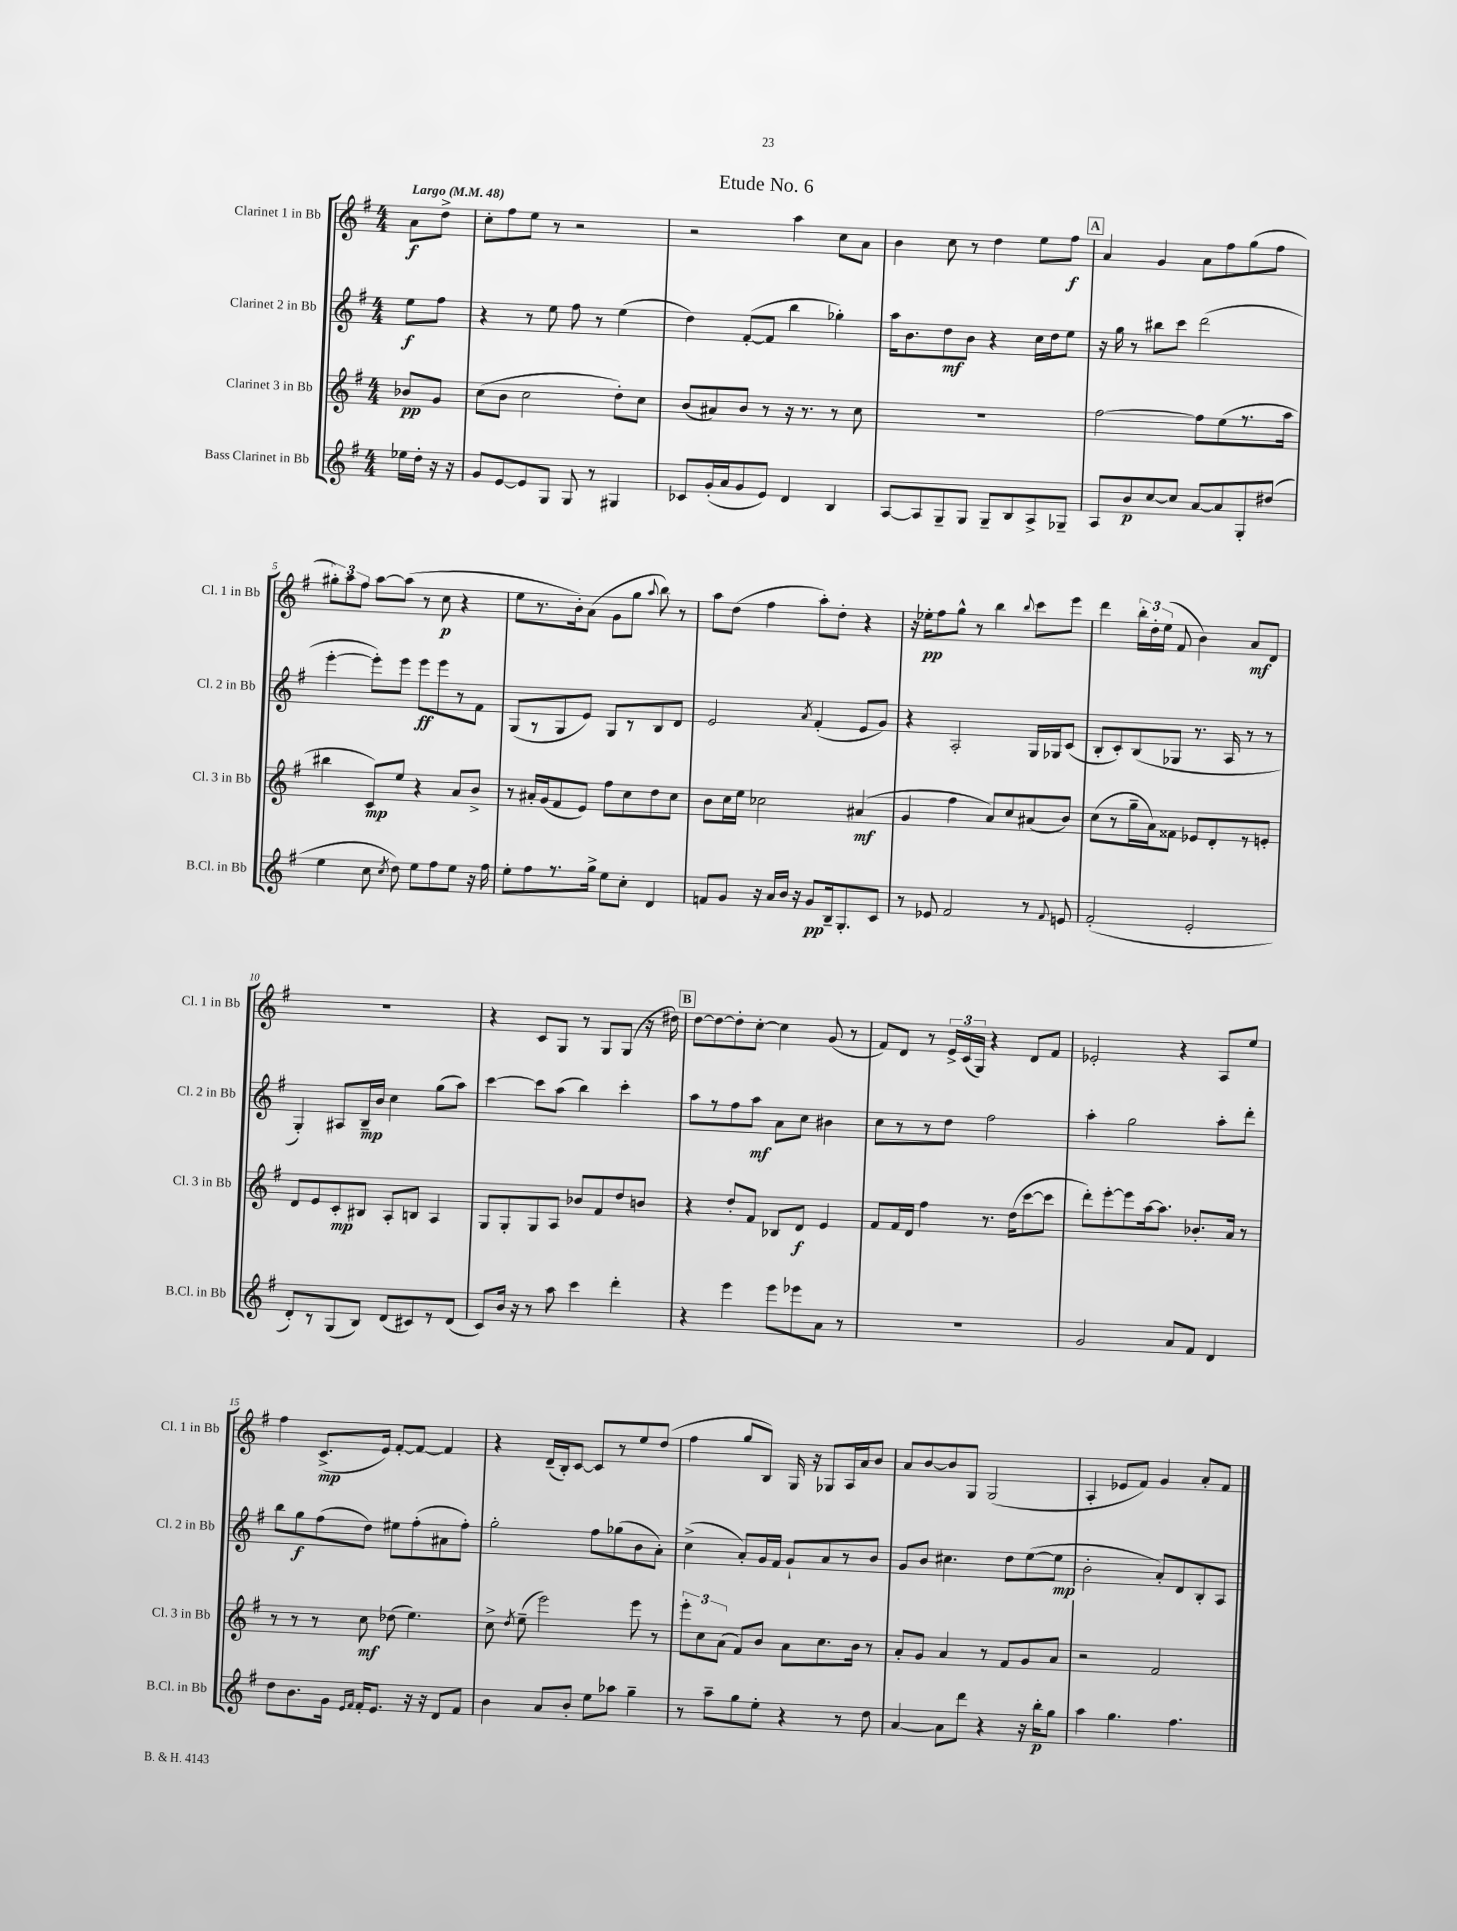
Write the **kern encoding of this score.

**kern	**dynam	**kern	**dynam	**kern	**dynam	**kern	**dynam
*part4	*part4	*part3	*part3	*part2	*part2	*part1	*part1
*staff4	*staff4	*staff3	*staff3	*staff2	*staff2	*staff1	*staff1
*I"Bass Clarinet in Bb	*	*I"Clarinet 3 in Bb	*	*I"Clarinet 2 in Bb	*	*I"Clarinet 1 in Bb	*
*I'B.Cl. in Bb	*	*I'Cl. 3 in Bb	*	*I'Cl. 2 in Bb	*	*I'Cl. 1 in Bb	*
*clefG2	*	*clefG2	*	*clefG2	*	*clefG2	*
*k[f#]	*	*k[f#]	*	*k[f#]	*	*k[f#]	*
*M4/4	*	*M4/4	*	*M4/4	*	*M4/4	*
*MM48	*	*MM48	*	*MM48	*	*MM48	*
=	=	=	=	=	=	=	=
!	!	!	!	!	!	!LO:TX:a:B:t=Largo	!
16ee-X\LL	.	8b-X/L	pp	8ee\L	f	8a\L	f
16dd'\JJ	.	.	.	.	.	.	.
16r	.	8g/J	.	8ff#\J	.	8dd^\J	.
16r	.	.	.	.	.	.	.
=1	=1	=1	=1	=1	=1	=1	=1
8g/L	.	(8cc\L	.	4r	.	8cc'\L	.
[8e/	.	8b\J	.	.	.	8ff#\	.
8e/]	.	2cc\	.	8r	.	8ee\J	.
8G/J	.	.	.	8ee\	.	8r	.
8G/	.	.	.	8ff#\	.	2r	.
8r	.	.	.	8r	.	.	.
4G#X/	.	8dd'\L)	.	(4ee\	.	.	.
.	.	8cc\J	.	.	.	.	.
=2	=2	=2	=2	=2	=2	=2	=2
8c-X/L	.	(8b/L	.	4dd\)	.	2r	.
(16g'/L	.	8a#X/)	.	.	.	.	.
16a/J	.	.	.	.	.	.	.
8g/	.	8b/J	.	([8f#'/L	.	.	.
8e/J)	.	8r	.	8f#/J]	.	.	.
4d/	.	16r	.	4bb\	.	4aa\	.
.	.	8.r	.	.	.	.	.
4B/	.	8r	.	4gg-X'\)	.	8cc\L	.
.	.	8cc\	.	.	.	8a\J	.
=3	=3	=3	=3	=3	=3	=3	=3
[8A/L	.	1r	.	16aa\KL	.	4b\	.
.	.	.	.	8.b\	.	.	.
8A/]	.	.	.	.	.	.	.
8G~/	.	.	.	8dd\	mf	8cc\	.
8G/J	.	.	.	8b\J	.	8r	.
8G~/L	.	.	.	4r	.	4dd\	.
8B/	.	.	.	.	.	.	.
8A^/	.	.	.	16cc\LL	.	8ee\L	.
.	.	.	.	16dd\J	.	.	.
8G-X~/J	.	.	.	8ee\J	.	8ff#\J	f
!!LO:REH:place=s1:t=A
=4	=4	=4	=4	=4	=4	=4	=4
8A/L	.	[2ff#\	.	16r	.	4a/	.
.	.	.	.	16gg\	.	.	.
8b/	p	.	.	8r	.	.	.
[8cc/	.	.	.	8bb#X\L	.	4g/	.
8cc/J]	.	.	.	8ccc\J	.	.	.
[8a/L	.	8ff#\L]	.	(2ddd\	.	8a\L	.
8a/]	.	(8ee\	.	.	.	8ff#\	.
8G'/	.	8.r	.	.	.	(8gg\	.
(8dd#X/J	.	.	.	.	.	8ff#\J	.
.	.	16aa\Jk	.	.	.	.	.
!!LO:LB:g=z
=5	=5	=5	=5	=5	=5	=5	=5
4ee\	.	4bb#X\	.	[4eee'\	.	12gg#X'\L)	.
.	.	.	.	.	.	12aa\	.
.	.	.	.	.	.	12ff#\J	.
8cc\	.	8c/L)	mp	8eee'\L])	.	[8aa\L	.
8qcc/	.	.	.	.	.	.	.
8dd\)	.	8ee/J	.	8eee\J	.	(8aa\J]	.
8ee\L	.	4r	.	8eee\L	ff	8r	.
8ff#\	.	.	.	8eee\	.	8cc\	p
8ee\J	.	8a/L	.	8r	.	4r	.
16r	.	8b^/J	.	8f#\J	.	.	.
16ff#\	.	.	.	.	.	.	.
=6	=6	=6	=6	=6	=6	=6	=6
8ee'\L	.	8r	.	(8G/L	.	8ee\L	.
8ff#\	.	16a#X'/LL	.	8r	.	8.r	.
.	.	(16g/J	.	.	.	.	.
8.r	.	8f#/	.	8G/	.	.	.
.	.	.	.	.	.	16b'\k)	.
.	.	8e/J)	.	8e/J)	.	(8a\J	.
16gg^\Jk	.	.	.	.	.	.	.
8ee\L	.	8ff#\L	.	8G/L	.	8g\L	.
8cc'\J	.	8cc\	.	8r	.	8gg\J	.
.	.	.	.	.	.	8qqaa/	.
4d/	.	8dd\	.	8B/	.	8bb\)	.
.	.	8cc\J	.	8d/J	.	8r	.
=7	=7	=7	=7	=7	=7	=7	=7
8fn/L	.	8b\L	.	2e/	.	8aa\L	.
8g/J	.	16cc\L	.	.	.	(8dd\J	.
.	.	16ee\JJ	.	.	.	.	.
16r	.	2cc-X\	.	.	.	4ff#\	.
16a/LL	.	.	.	.	.	.	.
16b/JJ	.	.	.	.	.	.	.
16r	.	.	.	.	.	.	.
.	.	.	.	8qa/	.	.	.
8g/L	pp	.	.	(4f#'/	.	8aa'\L)	.
16B~/k	.	.	.	.	.	8dd'\J	.
8.G'/	.	.	.	.	.	.	.
.	.	(4a#X/	mf	8e/L	.	4r	.
8c/J	.	.	.	8g/J)	.	.	.
=8	=8	=8	=8	=8	=8	=8	=8
8r	.	4g/	.	4r	.	16r	.
.	.	.	.	.	.	16ee-X'\KL	pp
8e-X/	.	.	.	.	.	8ff#\	.
2f#/	.	4ff#\	.	2A'/	.	8gg^^\J	.
.	.	.	.	.	.	8r	.
.	.	8a/L)	.	.	.	4bb\	.
.	.	8cc/	.	.	.	.	.
.	.	.	.	.	.	8qqbb/	.
8r	.	(8a#X/	.	16G/LL	.	8ccc\L	.
.	.	.	.	16G-X/J	.	.	.
8qqf#/	.	.	.	.	.	.	.
8en/	.	8b/J)	.	(8c/J	.	8eee\J	.
=9	=9	=9	=9	=9	=9	=9	=9
(2f#'/	.	(8cc\L	.	8B'/L	.	4ddd\	.
.	.	8r	.	8c'/)	.	.	.
.	.	16gg~\L	.	(8B/	.	24bb'\LL	.
.	.	.	.	.	.	24dd'\	.
.	.	16a\J)	.	.	.	.	.
.	.	.	.	.	.	(24ee\JJ	.
.	.	8f##X\J	.	8G-X/J	.	8f#/	.
2e'/	.	8e-X/L	.	8.r	.	4b\)	.
.	.	8d'/	.	.	.	.	.
.	.	.	.	16A/	.	.	.
.	.	8r	.	8r	.	8a/L	mf
.	.	8en'/J	.	8r	.	8d/J	.
!!LO:LB:g=z
=10	=10	=10	=10	=10	=10	=10	=10
8d'/L)	.	8d/L	.	4G'/)	.	1r	.
8r	.	8e/	.	.	.	.	.
(8G/	.	8c'/	mp	8A#X/L	.	.	.
8B/J)	.	8B#X/J	.	16B~/L	mp	.	.
.	.	.	.	16b/JJ	.	.	.
(8d/L	.	8A'/L	.	4cc\	.	.	.
8c#X/)	.	8Bn/J	.	.	.	.	.
8r	.	4A/	.	(8gg\L	.	.	.
(8d/J	.	.	.	8aa\J)	.	.	.
=11	=11	=11	=11	=11	=11	=11	=11
8c/L)	.	8G/L	.	[4ccc\	.	4r	.
16b/Jk	.	8G'/	.	.	.	.	.
16r	.	.	.	.	.	.	.
8r	.	8G/	.	8ccc\L]	.	8c/L	.
8aa\	.	8A/J	.	(8aa\J	.	8G/J	.
4ccc\	.	8b-X/L	.	4bb\)	.	8r	.
.	.	8f#/	.	.	.	8G/L	.
4ddd'\	.	8dd/	.	4ccc'\	.	(8G/J	.
.	.	8bn/J	.	.	.	16r	.
.	.	.	.	.	.	16dd#X\)	.
!!LO:REH:place=s1:t=B
=12	=12	=12	=12	=12	=12	=12	=12
4r	.	4r	.	8aa\L	.	[8dd\L	.
.	.	.	.	8r	.	8dd\_	.
4eee\	.	8dd'/L	.	8ff#\	.	8dd'\]	.
.	.	8f#/J	.	8aa\J	mf	[8cc'\J	.
8eee\L	.	8B-X/L	.	8a\L	.	4cc\]	.
8eee-X\	.	8d/J	f	8cc\J	.	.	.
8a\J	.	4e/	.	4b#X\	.	(8g/	.
8r	.	.	.	.	.	8r	.
=13	=13	=13	=13	=13	=13	=13	=13
1r	.	8f#/L	.	8cc\L	.	8f#/L)	.
.	.	16f#/L	.	8r	.	8d/J	.
.	.	16d/JJ	.	.	.	.	.
.	.	4ff#\	.	8r	.	8r	.
.	.	.	.	8dd\J	.	24e^/LL	.
.	.	.	.	.	.	(24c/	.
.	.	.	.	.	.	24G/JJ)	.
.	.	8.r	.	2ff#\	.	4r	.
.	.	(16dd\KL	.	.	.	.	.
.	.	[8ccc\	.	.	.	8d/L	.
.	.	8ccc\J]	.	.	.	8f#/J	.
=14	=14	=14	=14	=14	=14	=14	=14
2g/	.	8ddd'\L)	.	4aa'\	.	2e-X'/	.
.	.	[8eee'\	.	.	.	.	.
.	.	8eee\]	.	2gg\	.	.	.
.	.	[16aa\k	.	.	.	.	.
.	.	8.aa\J]	.	.	.	.	.
8a/L	.	.	.	.	.	4r	.
8f#/J	.	8.b-X'/L	.	.	.	.	.
4d/	.	.	.	8aa'\L	.	8A/L	.
.	.	16a/Jk	.	.	.	.	.
.	.	8r	.	8ddd'\J	.	8ee/J	.
!!LO:LB:g=z
=15	=15	=15	=15	=15	=15	=15	=15
8dd\L	.	8r	.	8bb\L	.	4ff#\	.
8.b\	.	8r	.	8gg\	f	.	.
.	.	8r	.	(8ff#\	.	(8.c^/L	mp
16g\Jk	.	.	.	.	.	.	.
16qqe/LL	.	.	.	.	.	.	.
16qqf#/JJ	.	.	.	.	.	.	.
16f#'/KL	.	8cc\	mf	8dd\J)	.	.	.
8.e/J	.	.	.	.	.	16e/Jk)	.
.	.	(8dd-X\	.	8ee#X\L	.	[8f#'/L	.
16r	.	4.ee\)	.	(8ff#'\	.	8f#/J_	.
16r	.	.	.	.	.	.	.
8d/L	.	.	.	8a#X\	.	4f#/]	.
8f#/J	.	.	.	8ff#'\J)	.	.	.
=16	=16	=16	=16	=16	=16	=16	=16
4b\	.	8cc^\	.	2gg'\	.	4r	.
.	.	8qdd/	.	.	.	.	.
.	.	(8ee~\	.	.	.	.	.
8a/L	.	2eee\)	.	.	.	(16d~/LL	.
.	.	.	.	.	.	16B'/J)	.
8b'/J	.	.	.	.	.	[8c/J	.
8ee\L	.	.	.	8ff#\L	.	8c/L]	.
8aa-X\J	.	.	.	(8gg-X\	.	8r	.
4gg~\	.	8eee\	.	8b\	.	8ee/	.
.	.	8r	.	8a'\J)	.	(8dd/J	.
=17	=17	=17	=17	=17	=17	=17	=17
8r	.	12eee'\L	.	(4cc^\	.	4ff#\	.
.	.	12cc\	.	.	.	.	.
8aa~\L	.	.	.	.	.	.	.
.	.	(12a\J	.	.	.	.	.
8gg\	.	8f#/L)	.	8a'/L)	.	8gg/L	.
8ee'\J	.	8b/J	.	16g/L	.	8B/J)	.
.	.	.	.	16f#/JJ	.	.	.
4r	.	8a\L	.	8g`/L	.	16G/	.
.	.	.	.	.	.	16r	.
.	.	8.cc\	.	8a/	.	8G-X/L	.
8r	.	.	.	8r	.	16A/L	.
.	.	16b\Jk	.	.	.	16a/J	.
8dd\	.	8r	.	8b/J	.	8b/J	.
=18	=18	=18	=18	=18	=18	=18	=18
[4a/	.	8a'/L	.	8g/L	.	8a/L	.
.	.	8g/J	.	8b/J	.	[8b/	.
8a\L]	.	4a/	.	4.cc#X\	.	8b/]	.
8ddd\J	.	.	.	.	.	8G/J	.
4r	.	8r	.	.	.	(2G/	.
.	.	8f#/L	.	8dd\L	.	.	.
16r	.	8g/	.	([8ee\	.	.	.
16bb'\KL	p	.	.	.	.	.	.
8gg\J	.	8a/J	.	8ee\J]	mp	.	.
=19	=19	=19	=19	=19	=19	=19	=19
4aa\	.	2r	.	2b'\	.	4A'/	.
4.gg\	.	.	.	.	.	8e-X/L	.
.	.	.	.	.	.	8f#/J)	.
.	.	2f#/	.	8a'/L)	.	4g/	.
4.ff#\	.	.	.	8d/	.	.	.
.	.	.	.	8B'/	.	8a'/L	.
.	.	.	.	8A/J	.	8f#/J	.
==	==	==	==	==	==	==	==
*-	*-	*-	*-	*-	*-	*-	*-
